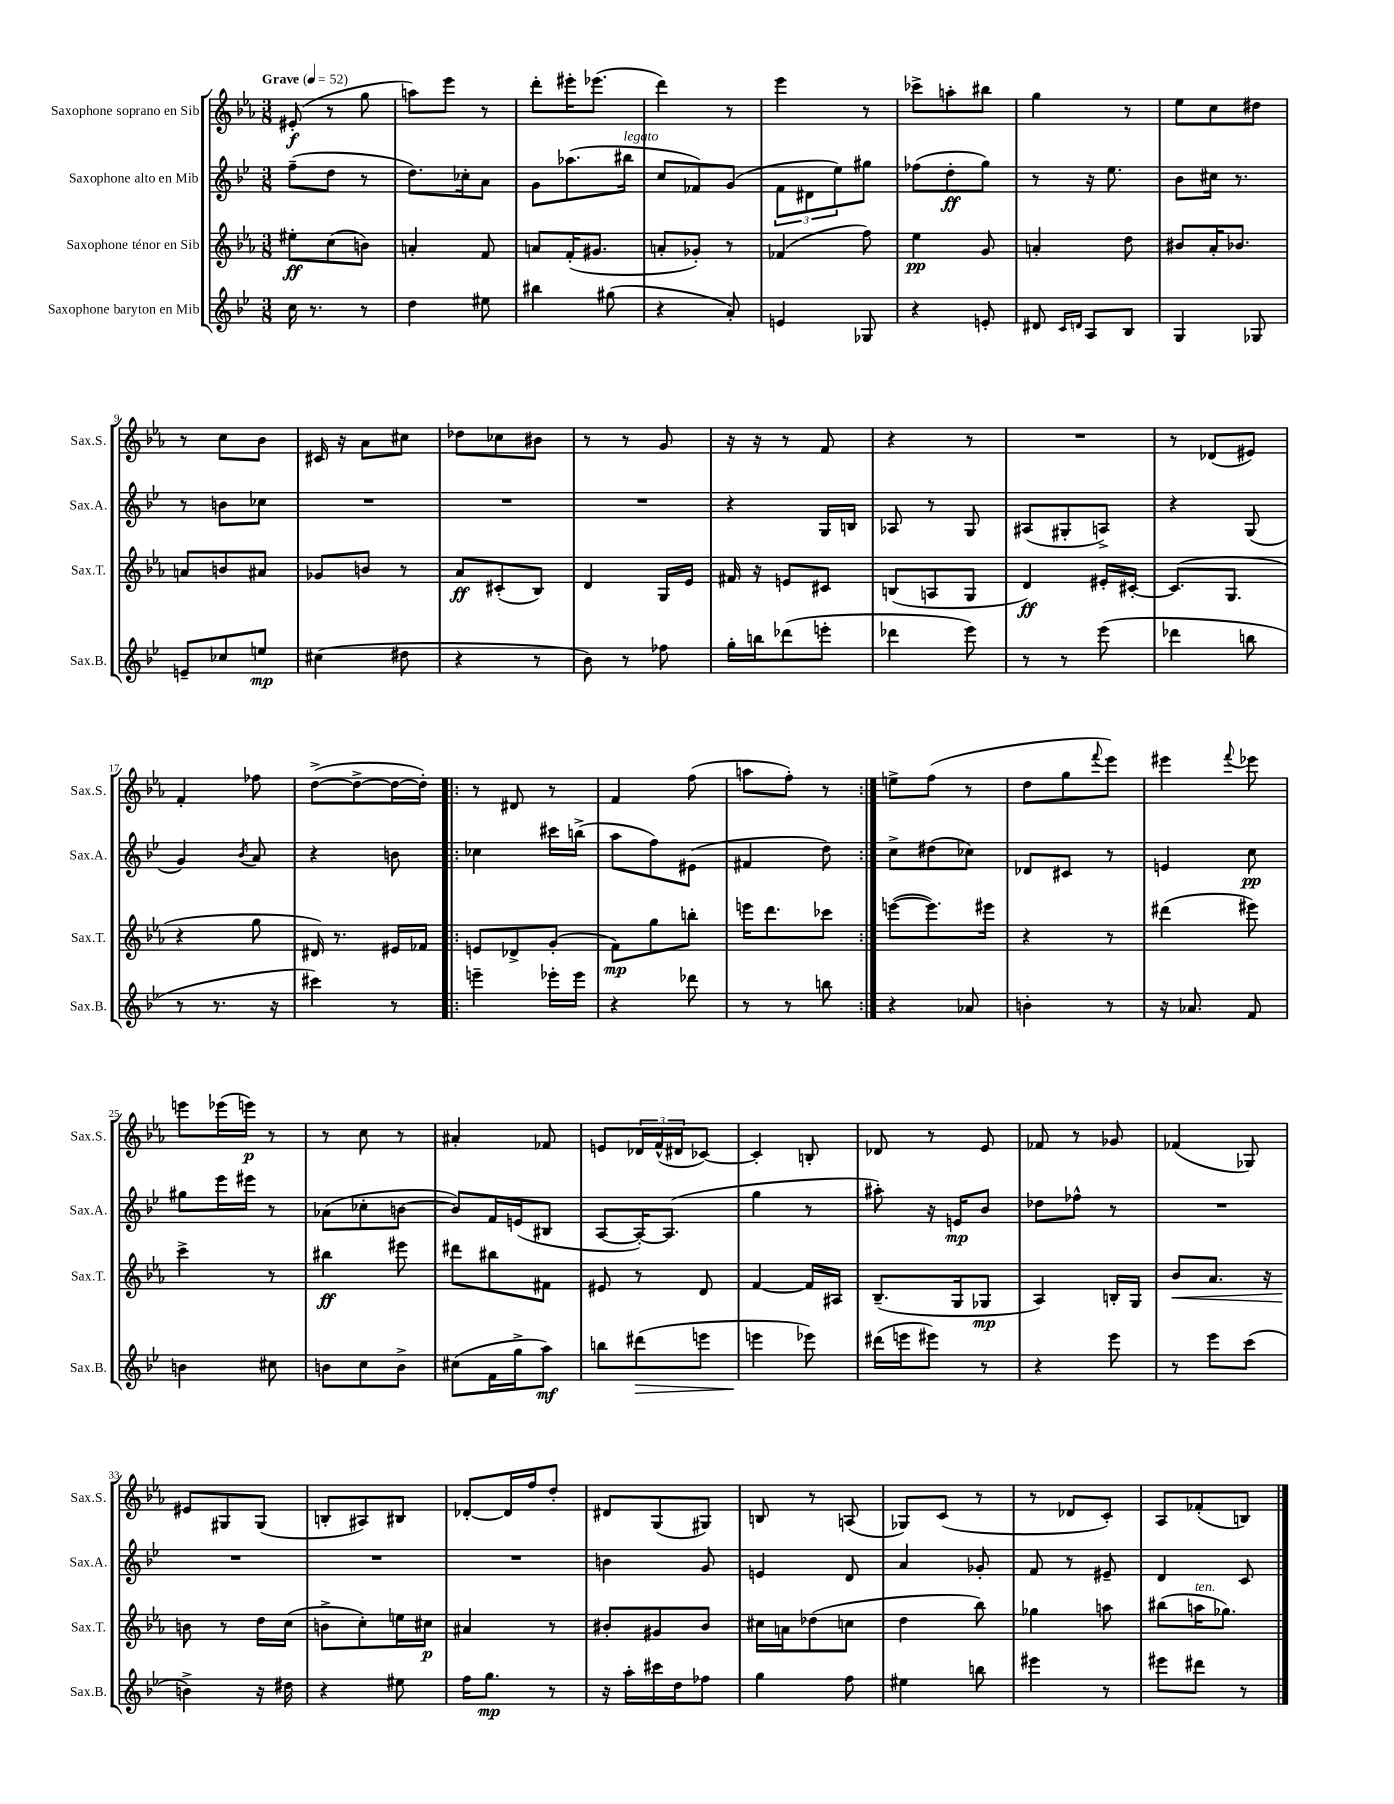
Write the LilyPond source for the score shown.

<<
\new StaffGroup <<
\new Staff = "s0" \with { instrumentName = "Saxophone soprano en Sib" shortInstrumentName = "Sax.S." } {
    \clef treble \key ees \major \numericTimeSignature \time 3/8 \tempo "Grave" 4 = 52
    eis'8-.\f( r8 g''8 |
    a''8) ees'''8 r8 |
    d'''8-. eis'''16-. ees'''8.( |
    d'''4) r8 |
    ees'''4 r8 |
    ces'''8-> a''8-. bis''8 |
    g''4 r8 |
    ees''8 c''8 dis''8 |
    r8 c''8 bes'8 |
    cis'16 r16 aes'8 cis''8 |
    des''8 ces''8 bis'8 |
    r8 r8 g'8 |
    r16 r16 r8 f'8 |
    r4 r8 |
    R4. |
    r8 des'8( eis'8) |
    f'4-. fes''8 |
    d''8~->( d''8~-> d''16~ d''16-.) |
    \repeat volta 2 { r8 dis'8 r8 |
    f'4 f''8( |
    a''8 f''8-.) r8 | }
    e''8-> f''8( r8 |
    d''8 g''8 \appoggiatura { f'''8 } ees'''8) |
    eis'''4 \appoggiatura { f'''8 } ees'''8 |
    e'''8 ees'''16( e'''16\p) r8 |
    r8 c''8 r8 |
    ais'4-. fes'8 |
    e'8 \tuplet 3/2 { des'16 f'16-^( dis'16 } ces'8~) |
    ces'4-. b8-. |
    des'8 r8 ees'8 |
    fes'8 r8 ges'8 |
    fes'4( ges8) |
    eis'8 gis8 gis8( |
    b8-. ais8) bis8 |
    des'8~-. des'16 f''16 d''8-. |
    dis'8 g8( gis8) |
    b8 r8 a8( |
    ges8) c'8( r8 |
    r8 des'8 c'8-.) |
    aes8 fes'8-.( b8) \bar "|." |
}
\new Staff = "s1" \with { instrumentName = "Saxophone alto en Mib" shortInstrumentName = "Sax.A." } {
    \clef treble \key bes \major \numericTimeSignature \time 3/8
    f''8--( d''8 r8 |
    d''8.) ces''16-. a'8 |
    g'8 aes''8.( bis''16^\markup { \italic "legato" } |
    c''8 fes'8) g'8( |
    \tuplet 3/2 { f'8 dis'8 ees''8) } gis''8 |
    fes''8( d''8-.\ff g''8) |
    r8 r16 ees''8. |
    bes'8 cis''16 r8. |
    r8 b'8 ces''8 |
    R4. |
    R4. |
    R4. |
    r4 g16 b16 |
    aes8 r8 g8 |
    ais8( gis8-. a8->) |
    r4 g8( |
    g'4) \acciaccatura { bes'8 } a'8 |
    r4 b'8 |
    \repeat volta 2 { ces''4 cis'''16 b''16->( |
    a''8 f''8) eis'8( |
    fis'4 d''8) | }
    c''8-> dis''8( ces''8) |
    des'8 cis'8 r8 |
    e'4 c''8\pp |
    gis''8 ees'''16 eis'''16 r8 |
    aes'8( ces''8-. b'8~ |
    b'8) f'16 e'16( bis8 |
    a8~ a16~-.) a8.( |
    g''4 r8 |
    ais''8-.) r16 e'16\mp bes'8 |
    des''8 fes''8-^ r8 |
    R4. |
    R4. |
    R4. |
    R4. |
    b'4 g'8 |
    e'4 d'8 |
    a'4 ges'8-. |
    f'8 r8 eis'8-- |
    d'4 c'8 \bar "|." |
}
\new Staff = "s2" \with { instrumentName = "Saxophone ténor en Sib" shortInstrumentName = "Sax.T." } {
    \clef treble \key ees \major \numericTimeSignature \time 3/8
    eis''8-.\ff c''8( b'8) |
    a'4-. f'8 |
    a'8 f'16-.( gis'8. |
    a'8-. ges'8-.) r8 |
    fes'4( f''8) |
    ees''4\pp g'8 |
    a'4-. d''8 |
    bis'8 aes'16-. bes'8. |
    a'8 b'8 ais'8 |
    ges'8 b'8 r8 |
    aes'8\ff cis'8-.( bes8) |
    d'4 g16 ees'16 |
    fis'16 r16 e'8 cis'8 |
    b8( a8 g8 |
    d'4\ff) eis'16-. cis'16~-. |
    cis'8.( g8. |
    r4 g''8 |
    dis'16) r8. eis'16 fes'16 |
    \repeat volta 2 { e'8 des'8-> g'8-.( |
    f'8\mp) g''8 b''8-. |
    e'''16 d'''8. ces'''8 | }
    e'''8~( e'''8.) eis'''16 |
    r4 r8 |
    dis'''4( eis'''8) |
    c'''4-> r8 |
    bis''4\ff eis'''8 |
    dis'''8 bis''8 fis'8 |
    eis'8 r8 d'8 |
    f'4~ f'16 ais16 |
    bes8.--( g16 ges8\mp |
    aes4) b16-. g16 |
    bes'8\< aes'8. r16 |
    b'8\! r8 d''16 c''16( |
    b'8-> c''8-.) e''16 cis''16\p |
    ais'4 r8 |
    bis'8-. gis'8 bis'8 |
    cis''16 a'16 des''8( c''8 |
    d''4 bes''8) |
    ges''4 a''8 |
    bis''8( a''16^\markup { \italic "ten." } ges''8.) \bar "|." |
}
\new Staff = "s3" \with { instrumentName = "Saxophone baryton en Mib" shortInstrumentName = "Sax.B." } {
    \clef treble \key bes \major \numericTimeSignature \time 3/8
    c''16 r8. r8 |
    d''4 eis''8 |
    bis''4 gis''8( |
    r4 a'8-.) |
    e'4 ges8 |
    r4 e'8-. |
    dis'8 \grace { c'16 d'16 } a8 bes8 |
    g4 ges8 |
    e'8-- ces''8 e''8\mp |
    cis''4( dis''8 |
    r4 r8 |
    bes'8) r8 fes''8 |
    g''16-. b''16 des'''8( e'''8-. |
    des'''4 ees'''8) |
    r8 r8 ees'''8( |
    des'''4 b''8 |
    r8 r8. r16 |
    cis'''4) r8 |
    \repeat volta 2 { e'''4-- ees'''16-. ees'''16 |
    r4 des'''8 |
    r8 r8 b''8 | }
    r4 aes'8 |
    b'4-. r8 |
    r16 aes'8. f'8 |
    b'4 cis''8 |
    b'8 c''8 b'8-> |
    cis''8( f'16 g''16-> a''8\mf) |
    b''8 dis'''8\>( e'''8 |
    e'''4\! ees'''8) |
    dis'''16( e'''16 eis'''8) r8 |
    r4 ees'''8 |
    r8 ees'''8 c'''8( |
    b'4->) r16 dis''16 |
    r4 eis''8 |
    f''16 g''8.\mp r8 |
    r16 a''16-. cis'''16 d''16 fes''8 |
    g''4 f''8 |
    eis''4 b''8 |
    eis'''4 r8 |
    eis'''8 dis'''8 r8 \bar "|." |
}
>>
>>
